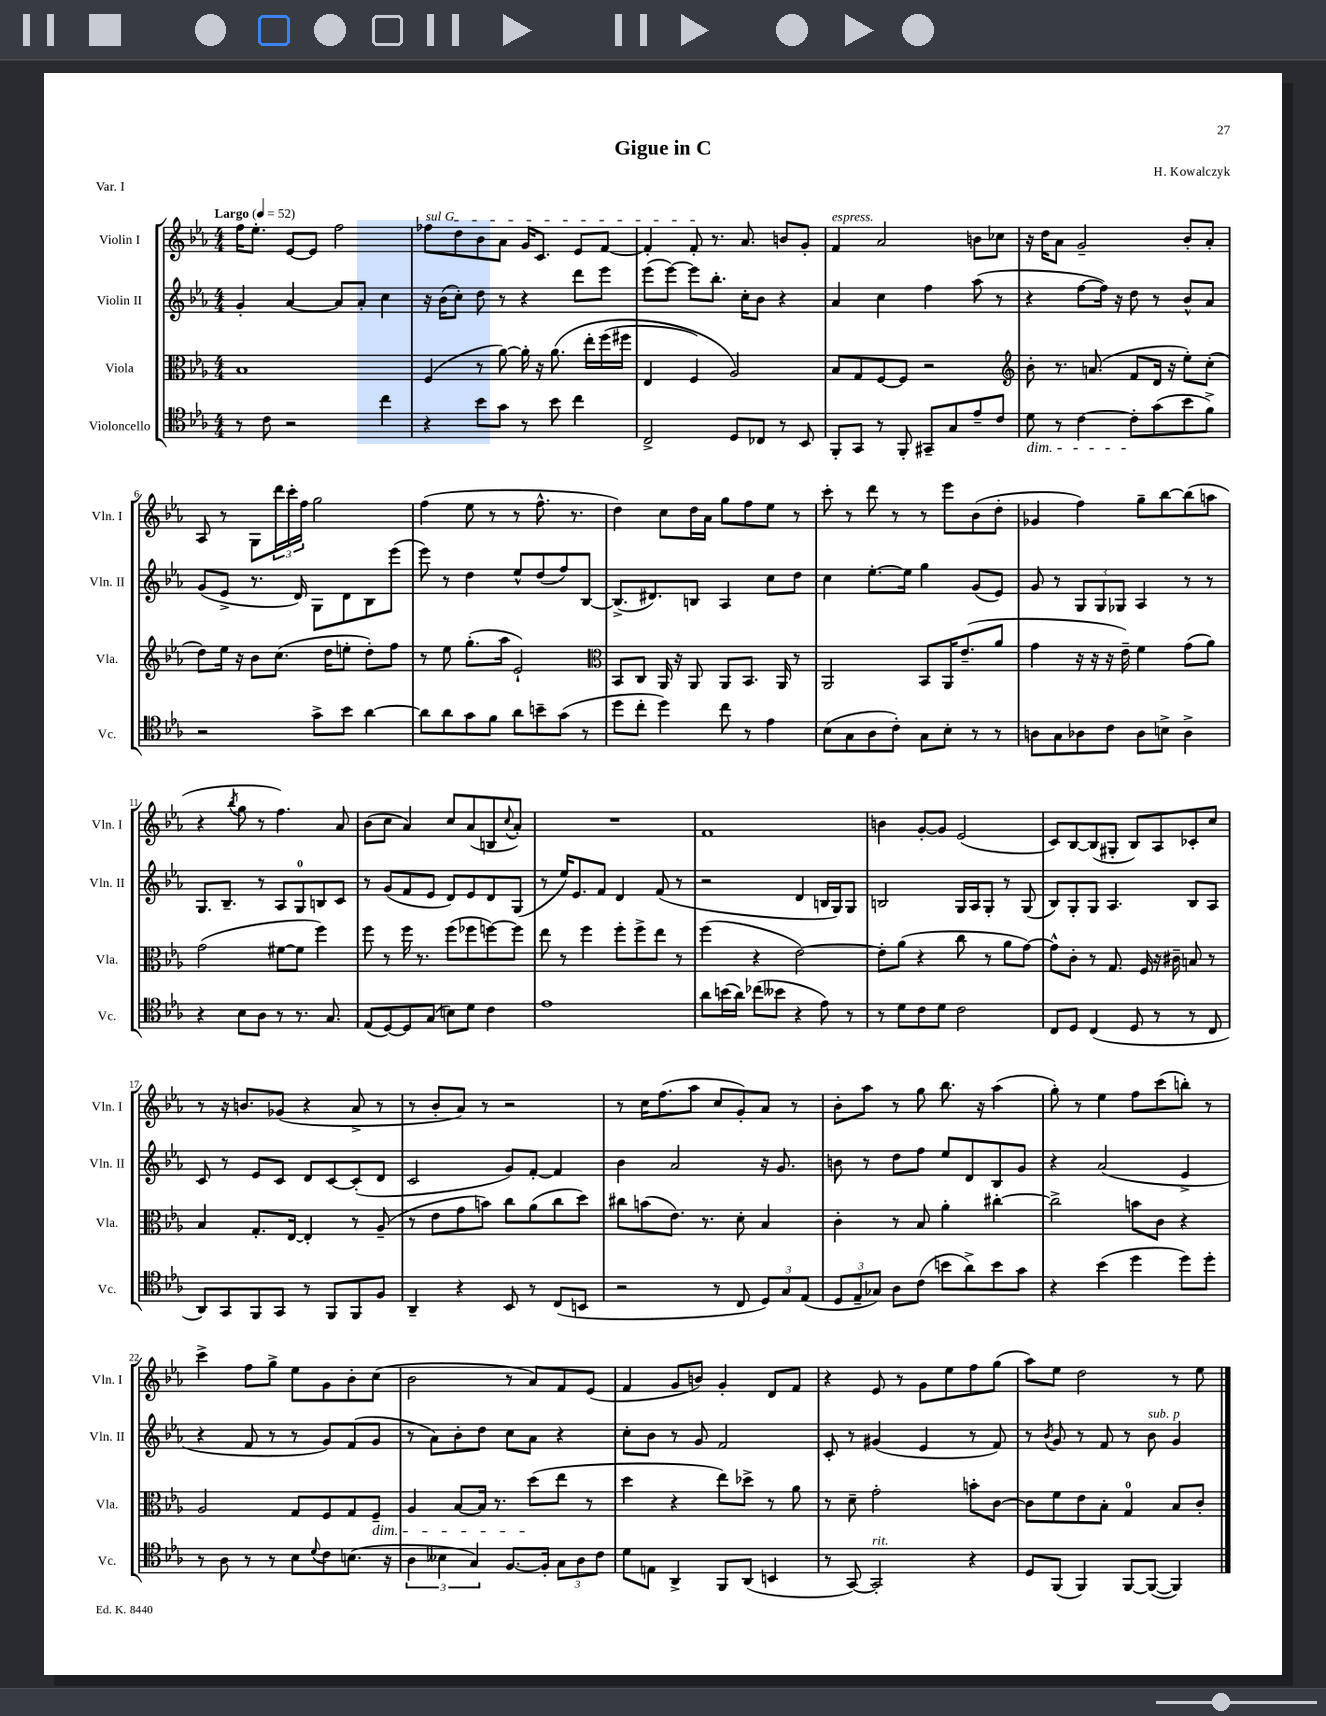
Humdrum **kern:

**kern	**kern	**kern	**kern
*staff4	*staff3	*staff2	*staff1
*clefC4	*clefC3	*clefG2	*clefG2
*k[b-e-a-]	*k[b-e-a-]	*k[b-e-a-]	*k[b-e-a-]
*M4/4	*M4/4	*M4/4	*M4/4
*MM52	*MM52	*MM52	*MM52
8r	1B-	4g'	16ff
.	.	.	8.ee-'
8c	.	.	.
2r	.	[4a-	[8e-
.	.	.	8e-]
.	.	8a-]	2ff
.	.	8a-'	.
4cc	.	4cc	.
=	=	=	=
4r	(4F	16r	8ff-
.	.	(16b-	.
.	.	8cc')	8dd
8b-	8r	8dd	8b-
8g	[8a-)	8r	8a-
8r	16a-']	4r	16g
.	16r	.	8.c
8b-	&(8.a-	.	.
4cc	.	8ddd	8e-
.	16ee-'	.	.
.	(16ff	8eee-	[8f
.	16ff#	.	.
=	=	=	=
2C^	4E-	(8eee-	4f']
.	.	[8eee-)	.
.	4F)	8eee-]	8f'
.	.	8.bb-'	8.r
8D	2A-&)	.	.
.	.	16cc'	8.a-
8C-	.	8b-	.
8r	.	4r	8b
8BB-	.	.	8g'
=	=	=	=
8FF'	8B-	4a-	4f
8GG	8G	.	.
8r	[8F	4cc	2a-
8FF'	8F]	.	.
8GG#~	2r	4ff	.
8G	.	.	.
8e-~	.	(8aa-	8b
8c	.	8r	8cc-
=	=	=	=
*	*clefG2	*	*
8d	8b-'	4r	16r
.	.	.	16dd
8r	8.r	.	8a-
[4c	.	[8ff	2g~
.	(8.a	.	.
.	.	16ff])	.
.	.	16r	.
8c']	8f	8dd	.
(8g	16d	8r	.
.	16r	.	.
8b-	8ee-')	8b-^^	8b-'
8f^)	(8cc'	8a-	8a-'
=	=	=	=
2r	8dd)	(8g	8A-
.	16ee-	8e-^	8r
.	16r	.	.
.	8b-	8.r	8G
.	(8.cc	.	24ddd
.	.	.	24ccc'
.	.	16d)	.
.	.	.	24ff
8g^	.	8G	2gg
.	16dd	.	.
8b-	8ee'	8d	.
[4a-	8dd')	8B-	.
.	8ff	(8eee-	.
=	=	=	=
8a-]	8r	8eee-)	(4ff
8a-	8ee-	8r	.
8g	(8.gg'	4dd	8ee-
8f	.	.	8r
.	16aa-	.	.
8a-	2e-`)	8ee-^^	8r
8b~	.	(8dd	8.ff^^
(8g	.	8ff)	.
.	.	.	8.r
8r	.	[8B-	.
=	=	=	=
*	*clefC3	*	*
8dd	8BB-	(8.B-^]	4dd)
8cc'	8C	.	.
.	.	8.d#)	.
4dd)	16AA-	.	8cc
.	16r	.	.
.	8AA-	8B	16dd
.	.	.	16a-
8cc	8AA-	4A-	8gg
8r	8.BB-	.	8ff
4e-	.	8cc	8ee-
.	16AA-	.	.
.	8r	8dd	8r
=	=	=	=
(8B-	2AA-	4cc	8ccc'
8G	.	.	8r
8A-	.	[8.ee-'	8ddd
8c')	.	.	8r
.	.	16ee-]	.
8G	8BB-	4gg	8r
8B-'	16AA-	.	8eee-
.	(8.e-~	.	.
8r	.	(8g	(8b-
8r	8a-	8e-)	8dd'
=	=	=	=
8A	4g	8g	4g-
8G	.	8r	.
8A-	16r	12G	4ff)
.	16r	.	.
.	.	12G	.
8c	16r	.	.
.	.	12G-	.
.	16e-~)	.	.
8A-	4f	4A-	8gg~
8B^	.	.	[8bb-
4A-^	(8g	8r	(8bb-]
.	8a-)	8r	8aa
=	=	=	=
4r	(2g	8.G	4r
.	.	8.B-~	.
.	.	.	8qbb-
8B-	.	.	8gg
8A-	.	8r	8r
8r	[8f#	8A-	4.ff)
8.r	8f#]	8G	.
.	4ff)	8B	.
8.G	.	.	.
.	.	8c	8a-
=	=	=	=
(8E-	8ff	8r	(8b-
[8D)	8r	(8g	8cc
8D]	16ff	8f	4a-)
.	8.r	.	.
(8G	.	8e-	.
8B)	(8ff	8d)	8cc
8d	8ff-	8e-	(8a-
4c	[8ff)	8d	8B
.	.	.	8qqcc
.	8ff]	(8G	8a-')
=	=	=	=
1e-	8ee-	8r	1r
.	8r	16ee-)	.
.	.	8.e-	.
.	4ff	.	.
.	.	8f	.
.	8ff'	4d	.
.	8ff^	.	.
.	8ee-	(8f	.
.	8r	8r	.
=	=	=	=
8a-	(4ff	2r	1f
(16b	.	.	.
16a-)	.	.	.
(8cc-	4r	.	.
8b--	.	.	.
4r	[2e-)	4d	.
8e-)	.	16B	.
.	.	16G)	.
8r	.	8G	.
=	=	=	=
8r	8e-']	2B	4b
8d	(8a-	.	.
8c	4r	.	[8g'
8d	.	.	8g]
2c	8cc	16G	(2e-
.	.	16A-	.
.	8r	8G'	.
.	8a-	8r	.
.	[8g)	(8G	.
=	=	=	=
8C	8g^^]	8B-)	8c)
8D	8c'	8G'	[8B-
(4C	8r	8G	(8B-]
.	8.G	4.A-	8G#'
8D	.	.	8B-)
.	16F	.	.
8r	16r	.	8A-
.	16c#~	.	.
8r	8B	8B-	8c-'
8C	8r	8A-	8cc
=	=	=	=
8AA-)	4B-	8c	8r
8GG	.	8r	16r
.	.	.	8.b
8FF	8.G'	8e-	.
8GG	.	8c	(8g-
.	[16E-	.	.
8r	4E-']	8d	4r
8FF	.	[8c	.
8FF	8r	(8c']	8a-^
8F	(8A-~	8d	8r
=	=	=	=
4AA-~	8r	2c	8r
.	8e-	.	8b-'
4r	8g	.	8a-)
.	8b)	.	8r
8BB-	8cc	8g)	2r
8r	(8a-	[8f'	.
(8C	8cc	4f]	.
8BB	8dd)	.	.
=	=	=	=
2r	8cc#	4b-	8r
.	(8b	.	16cc
.	.	.	(8.ff
.	8.e-)	2a-	.
.	.	.	8aa-
.	8.r	.	.
8r	.	.	8cc
8C	8d'	.	8g')
12D)	4B-	16r	8a-
.	.	8.g	.
12G	.	.	.
.	.	.	8r
(12E-	.	.	.
=	=	=	=
12D	4c'	8b	8b-'
12E-~	.	.	.
.	.	8r	8aa-
12G-)	.	.	.
8A-	8r	8dd	8r
(8c	8B-	8ff	8gg
8b	4a-'	8ee-	8.bb-
8a-^)	.	8d	.
.	.	.	16r
8b	[4cc#'	8B-	(4aa-
8g	.	8g	.
=	=	=	=
4r	2cc#^]	4r	8gg')
.	.	.	8r
(4b-	.	(2a-	4ee-
4dd	8b	.	8ff
.	8c	.	(8ccc
8dd)	4r	4e-^	8bb')
8dd'	.	.	8r
=	=	=	=
8r	2A-	4r	4ccc^
8A-	.	.	.
8r	.	8f	8ff
8r	.	8r	8gg^
8B-	8G	8r	8ee-
8qqd	.	.	.
8c	8F	8g)	8g
(8.B	8G	(8f	8b-'
.	8F~	8g	(8cc
16r	.	.	.
=	=	=	=
6A-	4A-	8r	2b-
.	.	8a-)	.
6B--	.	.	.
.	[8B-	8b-'	.
6G)	.	.	.
.	16B-]	8dd	.
.	8.r	.	.
[8.F	.	8cc	8r
.	(8dd	8a-	8a-)
16F']	.	.	.
12G	8ee-	4r	8f
12A-	.	.	.
.	8r	.	(8e-
12c	.	.	.
=	=	=	=
8d	4dd	8cc'	4f
8E	.	8b-	.
4AA-^	4r	8r	8g
.	.	8g	8b)
8FF	8ee-)	2f	4g'
(8AA-	8dd-^	.	.
4BB	8r	.	8d
.	8a-	.	8f
=	=	=	=
8r	8r	8c'	4r
[8GG)	8d~	8r	.
2GG']	2g'	(4g#	8e-
.	.	.	8r
.	.	4e-	8g
.	.	.	8ee-
4r	8b'	8r	8ff
.	[8c	8f)	(8gg
=	=	=	=
8D	8c]	8r	8aa-)
.	.	8qb-	.
(8FF	8f	8g	8ee-
4FF)	8e-	8r	2dd
.	8B-'	8f	.
[8FF	4G	8r	.
(8FF_	.	8b-	.
4FF])	8B-	4g	8r
.	8c'	.	8ee-
==	==	==	==
*-	*-	*-	*-
